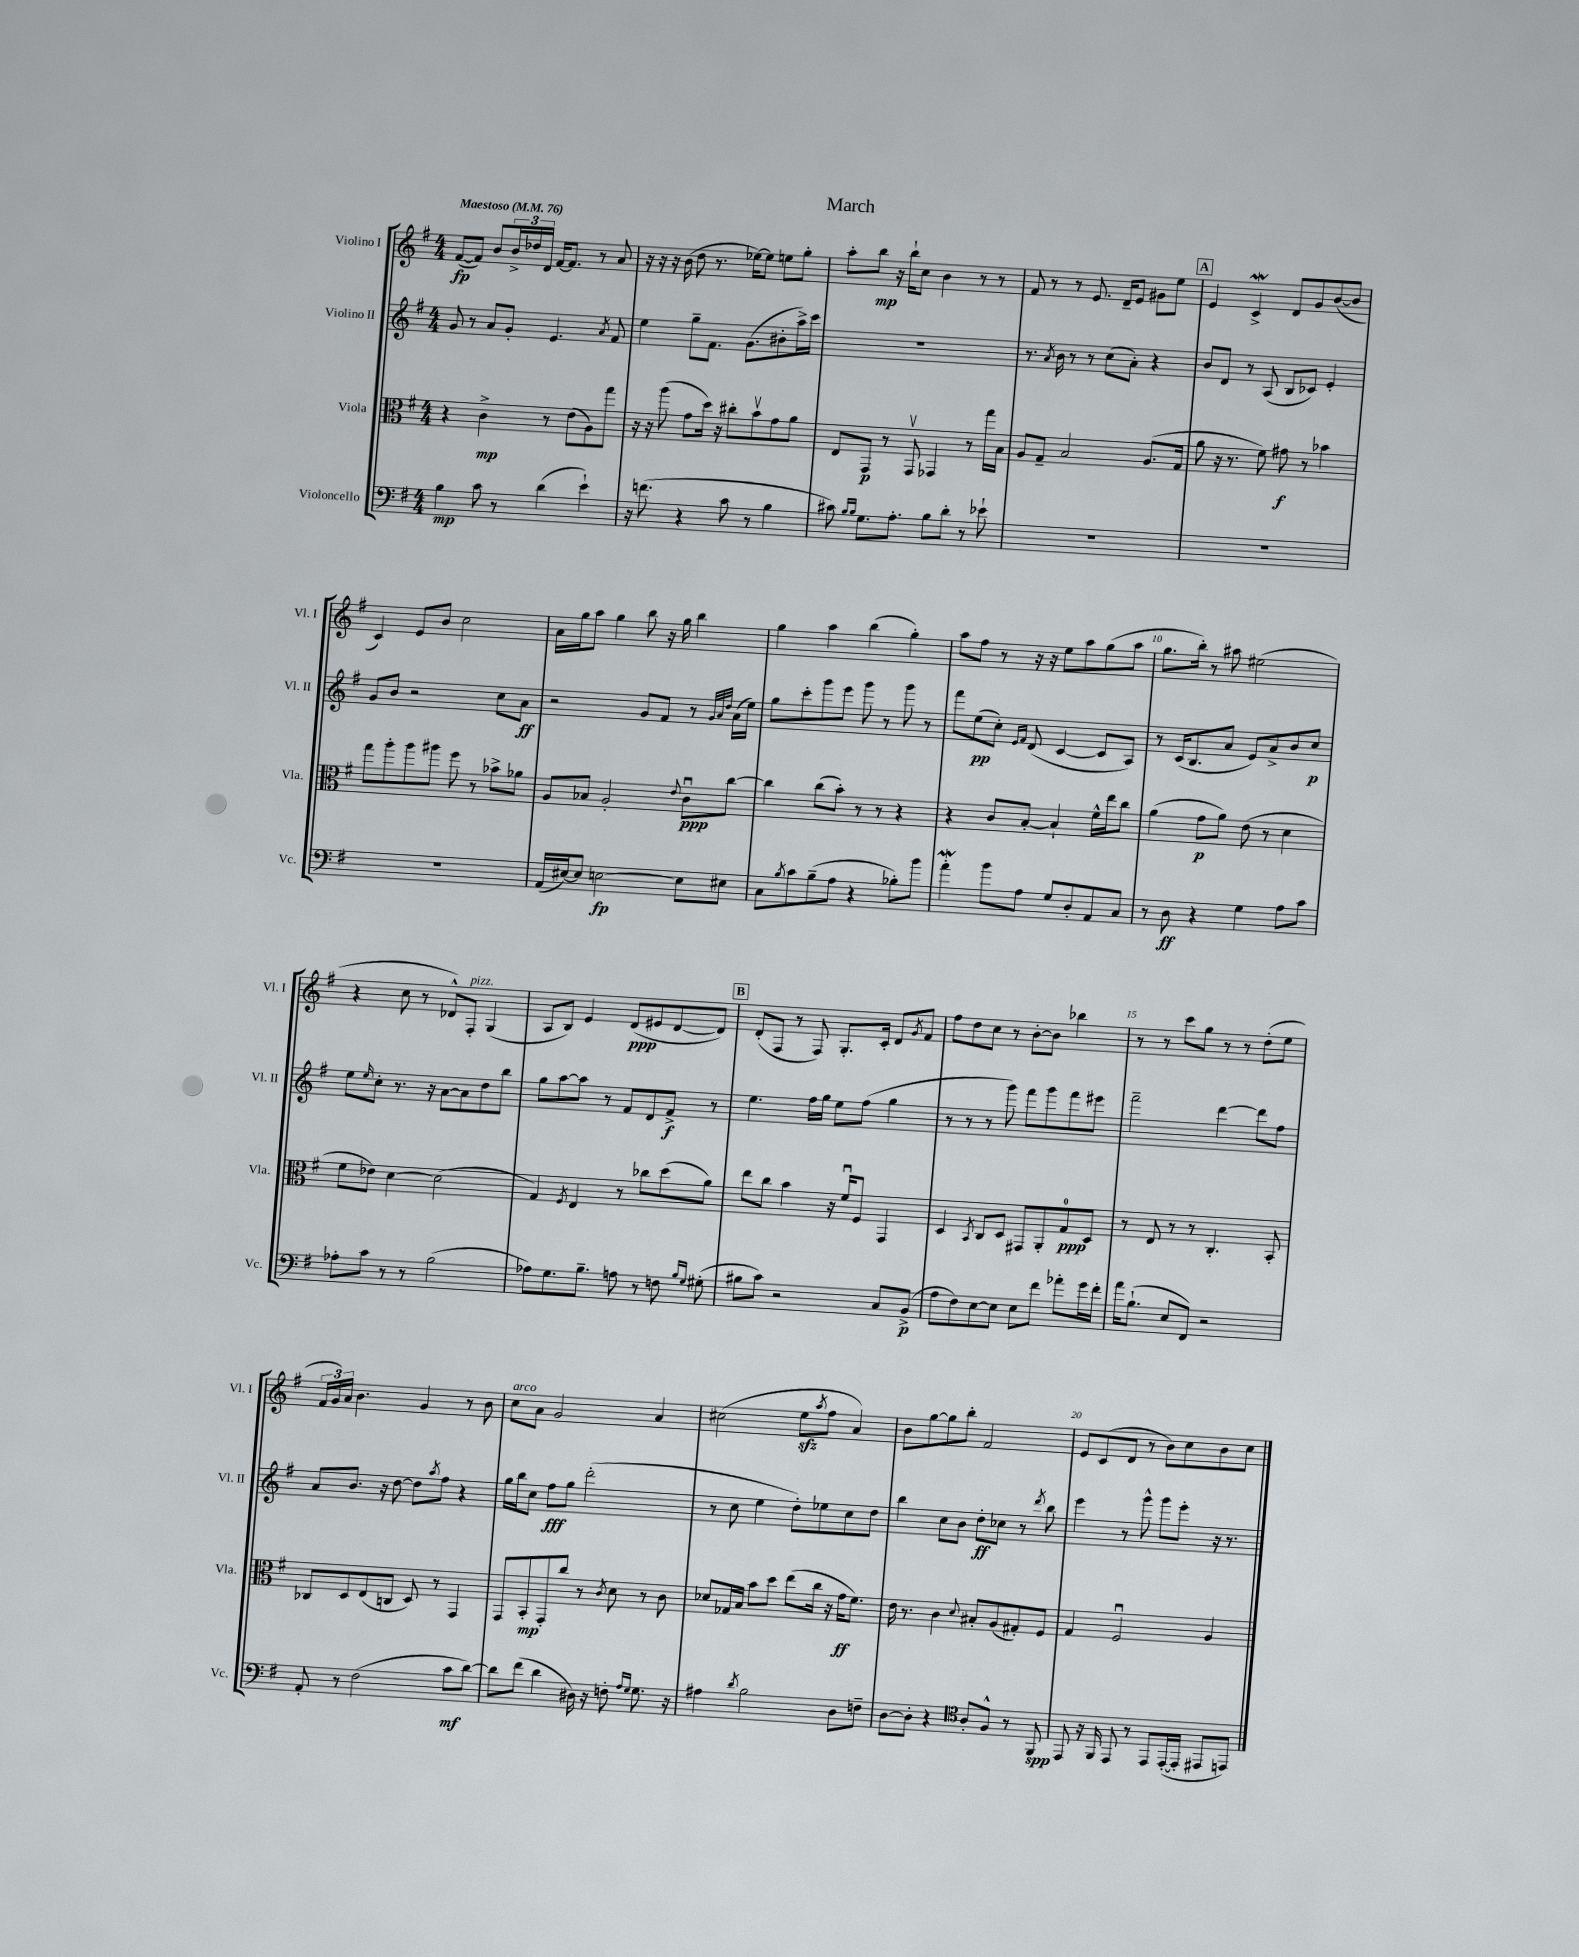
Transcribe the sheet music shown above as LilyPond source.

\header { title = "March" }
<<
\new StaffGroup <<
\new Staff = "s0" \with { instrumentName = "Violino I" shortInstrumentName = "Vl. I" } {
    \clef treble \key g \major \numericTimeSignature \time 4/4 \tempo "Maestoso" 4 = 76
    fis'8~\fp( fis'8) b'8 \tuplet 3/2 { b'16-> des''16 d'16 } fis'16~ fis'8. r8 a'8 |
    r16 r16 r16 b'16( d''8 r8. ees''16~) ees''8 e''8 g''8-. |
    a''8-. b''8\mp r16 b''16-! c''8 b'4 r8 r8 |
    fis'8 r8 r8 e'8. d'16-- e'8 gis'8 e''8 |
    \mark \markup { \box "A" } e'4 c'4->\mordent d'8 g'8 b'8~( b'8 |
    c'4) e'8 b'8 c''2 |
    a'16 g''16 a''8 g''4 b''8 r16 g''16 b''4 |
    g''4 a''4 b''4( g''4-.) |
    a''8 fis''8 r8 r16 r16 e''8 a''8 g''8( a''8 |
    g''8. b''16-.) r8 ais''8 eis''2( |
    r4 c''8 r8 des'8-^) fis8-.^\markup { \italic "pizz." } g4( |
    a8 b8) e'4 d'8\ppp( eis'8 d'8~ d'8) |
    \mark \markup { \box "B" } d'8-.( fis8 r8 fis8) g8.-. c'16-. d'8 \acciaccatura { g'8 } fis'8 |
    fis''8 d''8 c''8 r8 b'8~-. b'8 bes''4 |
    r8 r8 c'''8 g''8 r8 r8 d''8-.( e''8 |
    \tuplet 3/2 { fis'16 g'16) a'16 } b'4. g'4 r8 b'8 |
    c''8^\markup { \italic "arco" } a'8 g'2 a'4 |
    cis''2( e''8\sfz \acciaccatura { a''8 } fis''8 a'4) |
    b'8 g''8~ g''8 b''8-. fis'2 |
    e'8 c'8( d'8 r8 b'8) c''8 b'8 c''8 \bar "|." |
}
\new Staff = "s1" \with { instrumentName = "Violino II" shortInstrumentName = "Vl. II" } {
    \clef treble \key g \major \numericTimeSignature \time 4/4
    g'8 r8 a'8 g'8-. e'4. \acciaccatura { a'8 } fis'8 |
    e''4 g''8-- fis'8. g'8.( bis'8-. a''16->) c'''16 |
    R1 |
    r8. \acciaccatura { a'8 } b'16 r8 r8 c''8( a'8-.) r4 |
    \mark \markup { \box "A" } b'8 d'8 r8 a8( b8 ces'8) e'4-. |
    g'8 b'8 r2 c''8 a'8\ff |
    r2 g'8 fis'8 r8 \grace { g'32 a'32 d''32 } a'16( e''16) |
    g''8 c'''8-. g'''8 e'''8 g'''8 r8 g'''8 r8 |
    fis'''8 e''8\pp( c''8-.) \grace { e'16 fis'16 } d'8( c'4~ c'8 a8) |
    r8 c'16( b8. a'8 e'8) a'8-> b'8 c''8\p |
    e''8 \grace { e''16 } c''8-. r8. r16 a'8~ a'8 d''8 b''8 |
    g''8 a''8~ a''8 r8 fis'8 d'8 fis'8->\f r8 |
    \mark \markup { \box "B" } e''4. fis''16 g''16 e''8 fis''8( g''4 |
    r8 r8 r8 g'''8) fis'''8 g'''8 fis'''8 eis'''8 |
    fis'''2-- d'''4~ d'''8 fis''8 |
    a'8 b'8. r16 d''8~ d''8 \acciaccatura { a''8 } fis''8 r4 |
    g''16 b''16 c''8 fis''8\fff g''8 d'''2-.( |
    r8 c''8 e''4 d''8-.) ees''8 c''8 d''8 |
    b''4 c''8 b'8 d''8-.\ff ces''8 r8 \acciaccatura { d'''8 } b''8 |
    e'''4 r8 g'''8-^ g'''8 e'''8-. r16 r8. \bar "|." |
}
\new Staff = "s2" \with { instrumentName = "Viola" shortInstrumentName = "Vla." } {
    \clef alto \key g \major \numericTimeSignature \time 4/4
    r4 c'4->\mp r8 e'8( a8) g''8 |
    r16 r16 a''8( g'8 d''16) r16 cis''8-. b'8\upbow g'8 a'8 |
    e8 g,8\p r8 g,8\upbow ges,4 r8 g''16 b16 |
    a8 g8-- b2 a8.( g16 |
    \mark \markup { \box "A" } a'8 r16 r8. fis'8) gis'8\f r8 bes'4 |
    g''8 a''8-. a''8 ais''8 fis''8 r8 bes'8-> aes'8 |
    a8 bes8 a2-. \appoggiatura { e'8 } c'8\downbow\ppp c''8~ |
    c''4 c''8( b'8-.) r8 r8 r4 |
    r4 c'8 b8~-. b4-! fis'16-^ e''16 c''8 |
    a'4( g'8\p a'8) e'8( r8 d'4 |
    fis'8 ees'8) d'4~ d'2( |
    g4) \acciaccatura { fis8 } e4 r8 ces''8 d''8( a'8) |
    \mark \markup { \box "B" } e''8 c''8 b'4 r16 fis'16\downbow fis8 g,4 |
    d4 \acciaccatura { b,8 } c8 d8 gis,8 a,8-. g8-0\ppp d8 |
    r8 e8 r8 r8 c4.-. b,8-. |
    ces8 d8 e8( c8 d8) r8 g,4 |
    g,8 b,8-.\mp g,8-. c''8 r8 \acciaccatura { c'8 } d'8 r8 c'8 |
    des'8 ges16 b16 b'8 d''8 e''8( c''16 r16 g'16\ff fis'8.) |
    e'16 r8. c'4 \appoggiatura { d'8 } bis8-. a8( gis8-.) fis8 |
    g4 fis2\downbow a4 \bar "|." |
}
\new Staff = "s3" \with { instrumentName = "Violoncello" shortInstrumentName = "Vc." } {
    \clef bass \key g \major \numericTimeSignature \time 4/4
    b4\mp c'8 r8 d'4( e'4-!) |
    r16 f'8.( r4 c'8 r8 b4 |
    cis'8) \grace { b16 b16 } g8. a8.-. b8 d'8-. r8 ees'8-! |
    R1 |
    \mark \markup { \box "A" } R1 |
    R1 |
    a,16( eis16~) eis8 e2~\fp e8 eis8 |
    c8 \acciaccatura { b8 } c'8 b8--( a8 r4 bes8-.) b'8 |
    a'4-.\mordent b'8 a8 g8 d8-. a,8 c8 |
    r8 d8\ff r4 g4 a8 c'8 |
    aes8-. c'8 r8 r8 b2( |
    aes8) g8. b8.-- a8 r8 f8 \grace { b16 g16 } gis8-.( |
    \mark \markup { \box "B" } bis8 c'8) r2 c8 b,8->\p( |
    a8 fis8) e8~ e8 e8 fis'8 aes'8-. g'16 fis'16-. |
    a'16 b8.-!( e8 fis,8) r2 |
    a,8-. r8 fis2( c'8\mf d'8~) |
    d'8 fis'8( d'4 dis16) r16 f8-. \grace { a16 g16 } g8. r16 |
    ais4 \acciaccatura { d'8 } b2 d8 f8-- |
    d8~ d8-. r4 \clef tenor a8-. fis8-^ r8 fis,8\spp |
    e,8 r16 fis,16 e,8 r8 e,8 e,16~-.( e,16-. eis,8 e,8) \bar "|." |
}
>>
>>
\layout { \context { \Score \override BarNumber.break-visibility = ##(#f #t #t) barNumberVisibility = #(every-nth-bar-number-visible 5) } }
